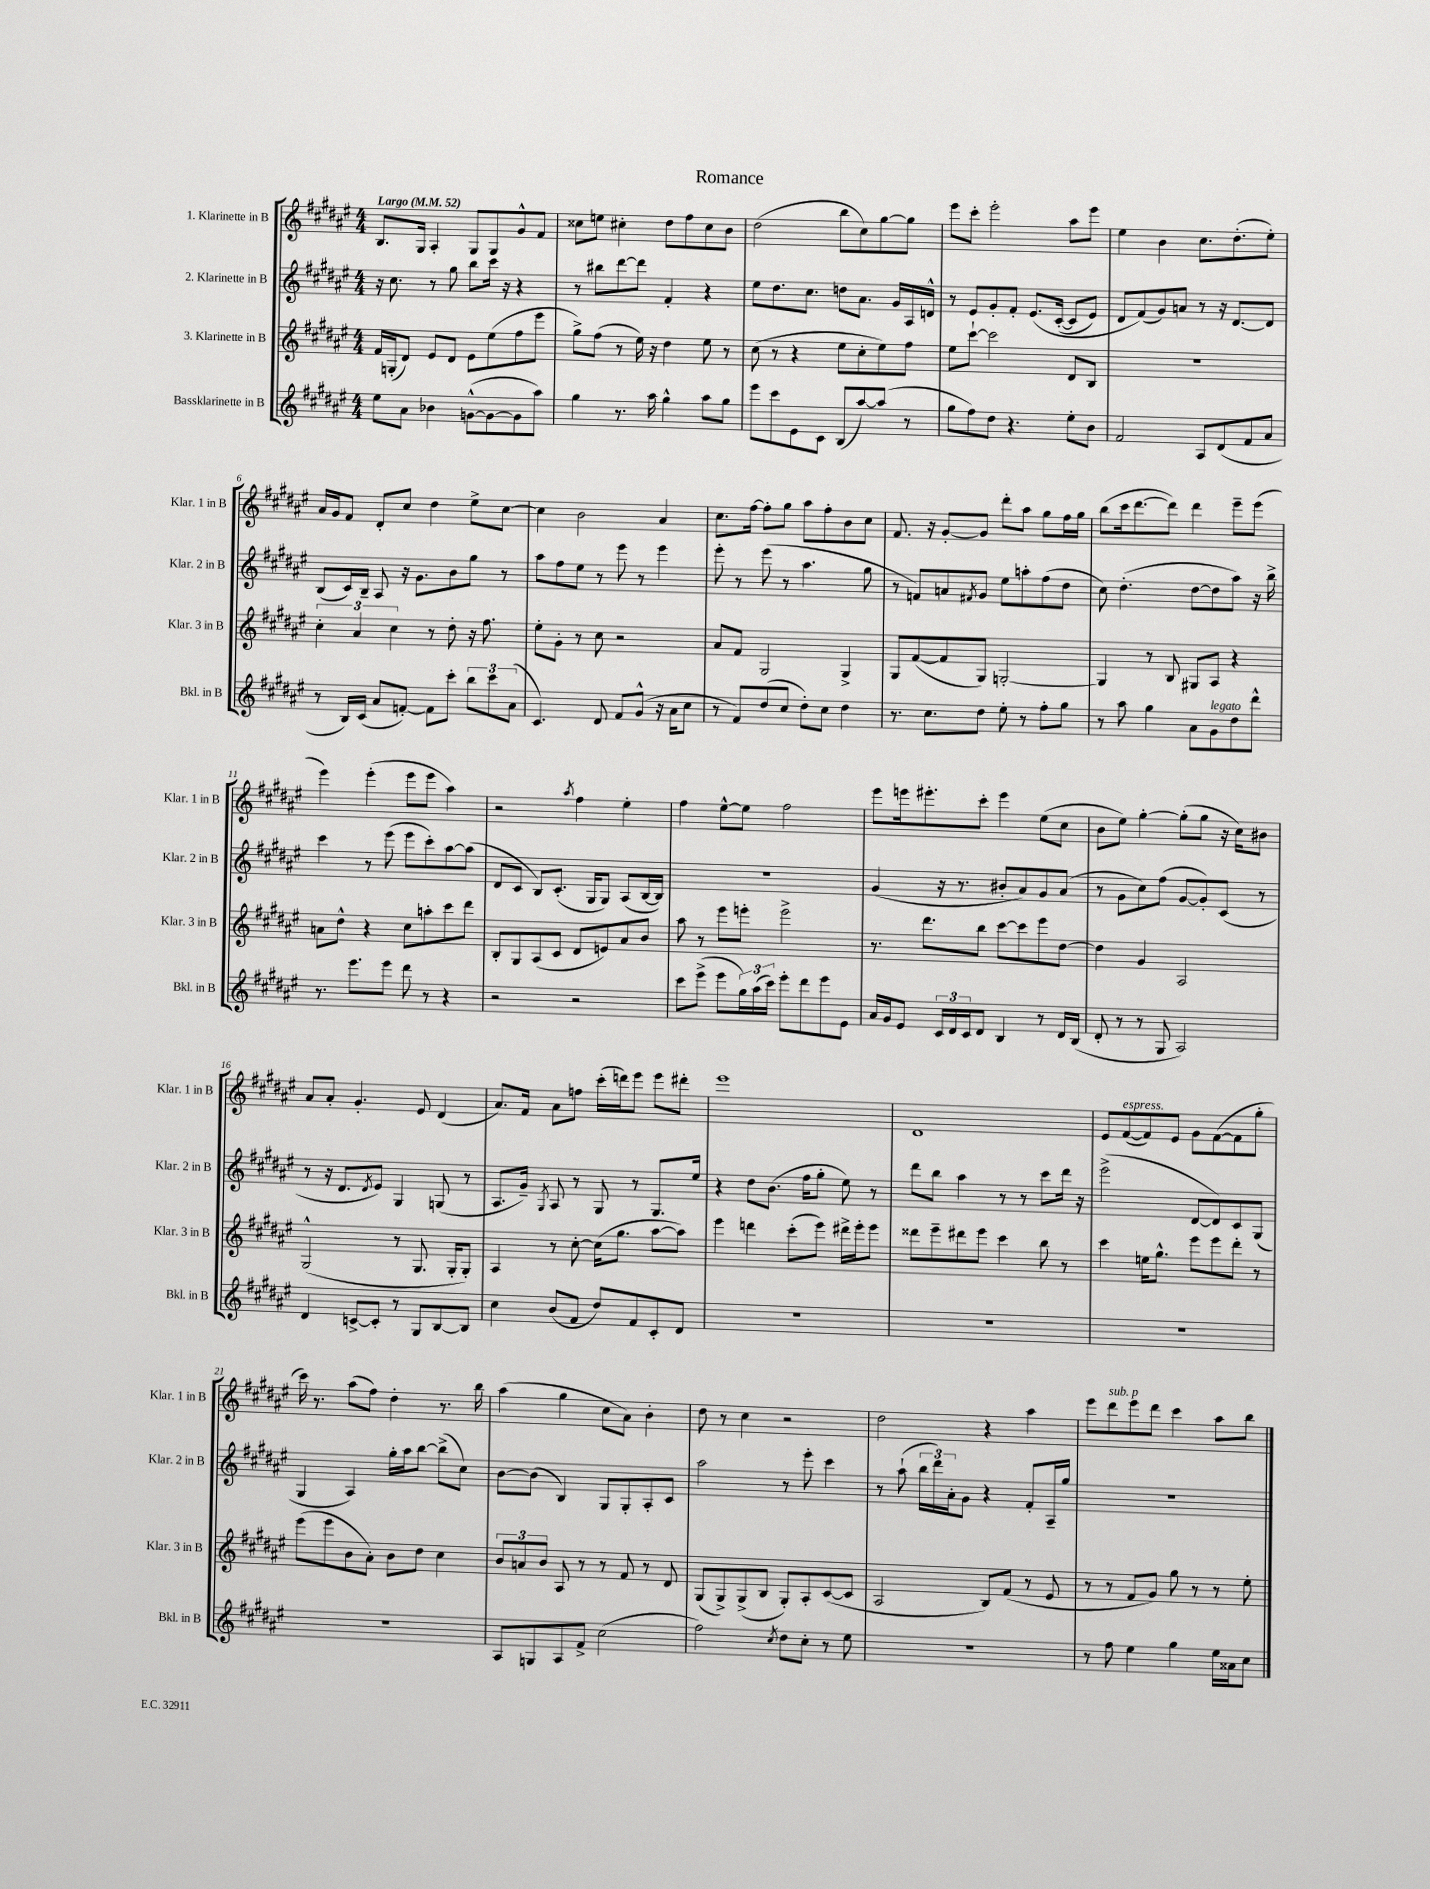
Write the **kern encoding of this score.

**kern	**kern	**kern	**kern
*staff4	*staff3	*staff2	*staff1
*clefG2	*clefG2	*clefG2	*clefG2
*k[f#c#g#d#a#e#]	*k[f#c#g#d#a#e#]	*k[f#c#g#d#a#e#]	*k[f#c#g#d#a#e#]
*M4/4	*M4/4	*M4/4	*M4/4
*MM52	*MM52	*MM52	*MM52
8ee#	16f#	16r	8.B
.	(16G'	8.cc#	.
8a#	8d#)	.	.
.	.	.	16G#
4b-	8e#	8r	4A#'
.	8d#	8gg#	.
([8g^^	8e#	8bb	8G#
8g_	(8ee#	16ccc#	8G#
.	.	16r	.
8g]	8ff#	4r	8g#^^
8aa#)	8eee#	.	8f#
=	=	=	=
4gg#	8gg#^)	8r	8cc##
.	(8ff#	8bb#	8ee
8.r	8r	[8ddd#	4cc#'
.	16ee#)	8ddd#]	.
16aa#	16r	.	.
4gg#^^	4dd#	4f#'	8dd#
.	.	.	8ff#
8aa#	8ee#	4r	8cc#
8gg#	8r	.	8b
=	=	=	=
8eee#	(8cc#	8ee#	(2dd#
8ccc#	8r	8.dd#	.
8e#	4r	.	.
.	.	8.cc#	.
8c#	.	.	.
(8B	8ee#	8dd	8bb
[8aa#)	8cc#'	8.a#	8cc#)
(8aa#]	8ee#)	.	[8gg#
.	.	16g#	.
8r	8ff#	16A#	8gg#]
.	.	16d^^	.
=	=	=	=
8gg#	8ee#	8r	8eee#
8ff#)	[8ccc#`	8e#	8ccc#'
8dd#	2ccc#]	8g#'	2eee#'
4.r	.	8f#'	.
.	.	&(8.e#	.
.	.	([16c#'	.
8ee#'	8d#	8c#]	8aa#
8b	8B	8e#)	8eee#
=	=	=	=
2f#	1r	8d#	4ee#
.	.	(8f#&)	.
.	.	8g#)	4b
.	.	8a	.
8A#	.	8r	8.cc#
(8d#	.	16r	.
.	.	[8.d#	(8.dd#'
8f#	.	.	.
8a#	.	8d#]	8ee#')
=	=	=	=
8r	6cc#'	(8B	16a#
.	.	.	16g#
16B)	.	16c#)	8f#
.	6a#	.	.
(16c#	.	16B~	.
8a#	.	8A#	8d#'
.	6cc#	.	.
[8f')	.	16r	8cc#
.	.	8.g#	.
8f]	8r	.	4dd#
8ccc#'	8dd#'	8b	.
12bb	16r	8gg#	8ee#^
.	8.ff#	.	.
12ccc#	.	.	.
.	.	8r	[8cc#
(12a#	.	.	.
=	=	=	=
4.c#)	8ee#'	8aa#	4cc#]
.	8g#'	8ff#	.
.	8r	8ee#	2b
8d#	8cc#	8r	.
8f#	2r	8eee#	.
(8g#^^	.	8r	.
16r	.	4eee#	4a#
16a#	.	.	.
8cc#	.	.	.
=	=	=	=
8r	8a#	8eee#'	8.cc#
8f#)	8f#	8r	.
.	.	.	[16ff#
(8dd#	2G#	(8eee#	8ff#']
8cc#	.	8r	8gg#
8dd#')	.	4.aa#	8aa#
8cc#	.	.	8ff#'
4dd#	4G#^	.	8b
.	.	8gg#	8cc#
=	=	=	=
8.r	8G#	8r	8.f#
.	([8f#	8f)	.
8.cc#	.	.	16r
.	8f#]	8a	[8g#'
.	.	8qf#	.
8dd#	8G#)	8g#	8g#]
8ee#'	[2G'	8ee#	8ddd#'
8r	.	8aa'	8aa#
8ff#'	.	(8ff#	8gg#
8gg#	.	8dd#	16ff#
.	.	.	16gg#
=	=	=	=
8r	4G]	8cc#)	(8bb
8aa#	.	(4.dd#'	16ccc#
.	.	.	[8.ddd#
4gg#	8r	.	.
.	8B	.	8ddd#])
8a#	8G#	[8dd#	4ddd#
8g#	8A#	8dd#]	.
8dd#	4r	8aa#)	8eee#~
8ddd#^^	.	16r	(8eee#
.	.	16bb^	.
=	=	=	=
8.r	8a	4ccc#	4eee#)
.	8dd#^^	.	.
8.eee#	.	.	.
.	4r	8r	(4eee#'
8eee#	.	(8eee#	.
8ddd#	8cc#	8eee#	8eee#
8r	8aa'	8ccc#')	8eee#
4r	8ccc#	[8aa#	4aa#)
.	8ddd#	(8aa#]	.
=	=	=	=
2r	8B'	8d#	2r
.	8G#	8c#	.
.	(8A#	8B)	.
.	8c#	(8.c#'	.
.	.	.	8qaa#
2r	8d#	.	4ff#
.	.	16G#	.
.	8e)	8G#)	.
.	8a#	(8A#	4ee#'
.	8b	[16B	.
.	.	16B])	.
=	=	=	=
8ccc#	8aa#	1r	4ff#
(8eee#^	8r	.	.
8eee#	8eee#	.	[8ee#^^
24gg#)	8eee'	.	8ee#]
(24aa#	.	.	.
24ccc#)	.	.	.
8eee#'	2eee^	.	2ff#
8ddd#	.	.	.
8eee#	.	.	.
8e#	.	.	.
=	=	=	=
16a#	8.r	(4g#	8eee#
16g#	.	.	.
8e#	.	.	16eee
.	8.ddd#	.	8.eee#'
24c#	.	16r	.
24d#	.	.	.
.	.	8.r	.
24c#	.	.	.
8d#	8bb	.	8ccc#'
4B	[8ccc#	8b#'	4eee#
.	8ccc#]	8a#)	.
8r	8eee#	8g#	(8ee#
16d#	[8dd#	(8a#	8cc#
(16B	.	.	.
=	=	=	=
8d#'	4dd#]	8r	8b
8r	.	8g#	8ee#)
8r	4g#	8cc#)	[4gg#'
8G#	.	(8ff#	.
2A#)	2A#	[8g#	(8gg#']
.	.	8g#'])	8gg#
.	.	(8c#	16r
.	.	.	16cc#)
.	.	8r	8b#
=	=	=	=
4d#	(2G#^^	8r	8a#
.	.	16r	8a#'
.	.	8.d#	.
[8c^	.	.	4.g#'
.	.	8qd#	.
8c']	.	8e#)	.
8r	8r	4G#	.
8G#	8.G#	.	8e#
[8B	.	(8G	(4d#
.	16G#'	.	.
8B]	8G#')	8r	.
=	=	=	=
4cc#	4A#	8.A#	8.a#)
.	.	16g#~)	16f#
.	.	8qG#	.
(8b	8r	8A#	8a#
8f#	[8cc#'	8r	8ff
8dd#)	(16cc#]	8G#	(16ccc#'
.	8.gg#	.	16ddd)
8f#	.	8r	8eee#
8c#'	[8aa#	8.G#	8eee#
8d#	8aa#])	.	8ddd#'
.	.	16ee#	.
=	=	=	=
1r	4eee#	4r	1eee#
.	4ddd	8dd#	.
.	.	(8.b	.
.	(8ccc#'	.	.
.	.	16ff#	.
.	8eee#)	8gg#'	.
.	16ddd#^	8ee#)	.
.	16eee#'	.	.
.	8eee#	8r	.
=	=	=	=
1r	8ddd##	8ddd#	1d#
.	8eee#~	8bb	.
.	8ddd#	4aa#	.
.	8eee#	.	.
.	4ccc#	8r	.
.	.	8r	.
.	8bb	8ccc#	.
.	8r	16ddd#	.
.	.	16r	.
=	=	=	=
1r	4ccc#	(2eee#^	8e#
.	.	.	([8f#
.	16ee	.	8f#])
.	8.gg#^^	.	.
.	.	.	8e#
.	8eee#	[8d#	8g#
.	8eee#	8d#])	([8f#
.	8ddd#'	8c#	8f#]
.	8r	(8G#	8gg#'
=	=	=	=
1r	(8eee#	4G#	16ccc#)
.	.	.	8.r
.	8eee#	.	.
.	8b	4A#)	(8aa#
.	8a#')	.	8ff#)
.	8b	16gg#'	4dd#'
.	.	16aa#	.
.	8dd#	[8bb	.
.	4cc#	(8bb^]	8.r
.	.	8cc#)	.
.	.	.	16bb
=	=	=	=
8A#	12b	[8b	(4aa#
.	12a	.	.
8G	.	(8b]	.
.	12b	.	.
8A#	8A#	4B)	4gg#
8f#^	8r	.	.
(2cc#	8r	8G#	8cc#
.	8f#	8G#'	8a#)
.	8r	8A#'	4b'
.	8d#	8c#	.
=	=	=	=
2ff#)	(8G#	2aa#	8dd#
.	8G#^)	.	8r
.	(8G#^	.	4cc#
.	8B	.	.
8qcc#	.	.	.
8dd#	8G#')	8r	2r
8cc#'	8A#'	8eee#'	.
8r	([8c#	4ccc#	.
8ee#	8c#]	.	.
=	=	=	=
1r	2A#	8r	2dd#
.	.	(8aa#`	.
.	.	24bb	.
.	.	24ddd#)	.
.	.	24a#'	.
.	.	8g#	.
.	8B)	4r	4r
.	(8f#	.	.
.	8r	8f#'	4aa#
.	8e#	16A#~	.
.	.	16gg#	.
=	=	=	=
8r	8r	1r	8eee#
8ff#	8r	.	8ddd#
4ee#	8f#	.	8eee#
.	8g#)	.	8ddd#
4gg#	8gg#	.	4ccc#
.	8r	.	.
16ee#	8r	.	8aa#
16a##	.	.	.
8cc#	8ee#'	.	8bb
==	==	==	==
*-	*-	*-	*-
